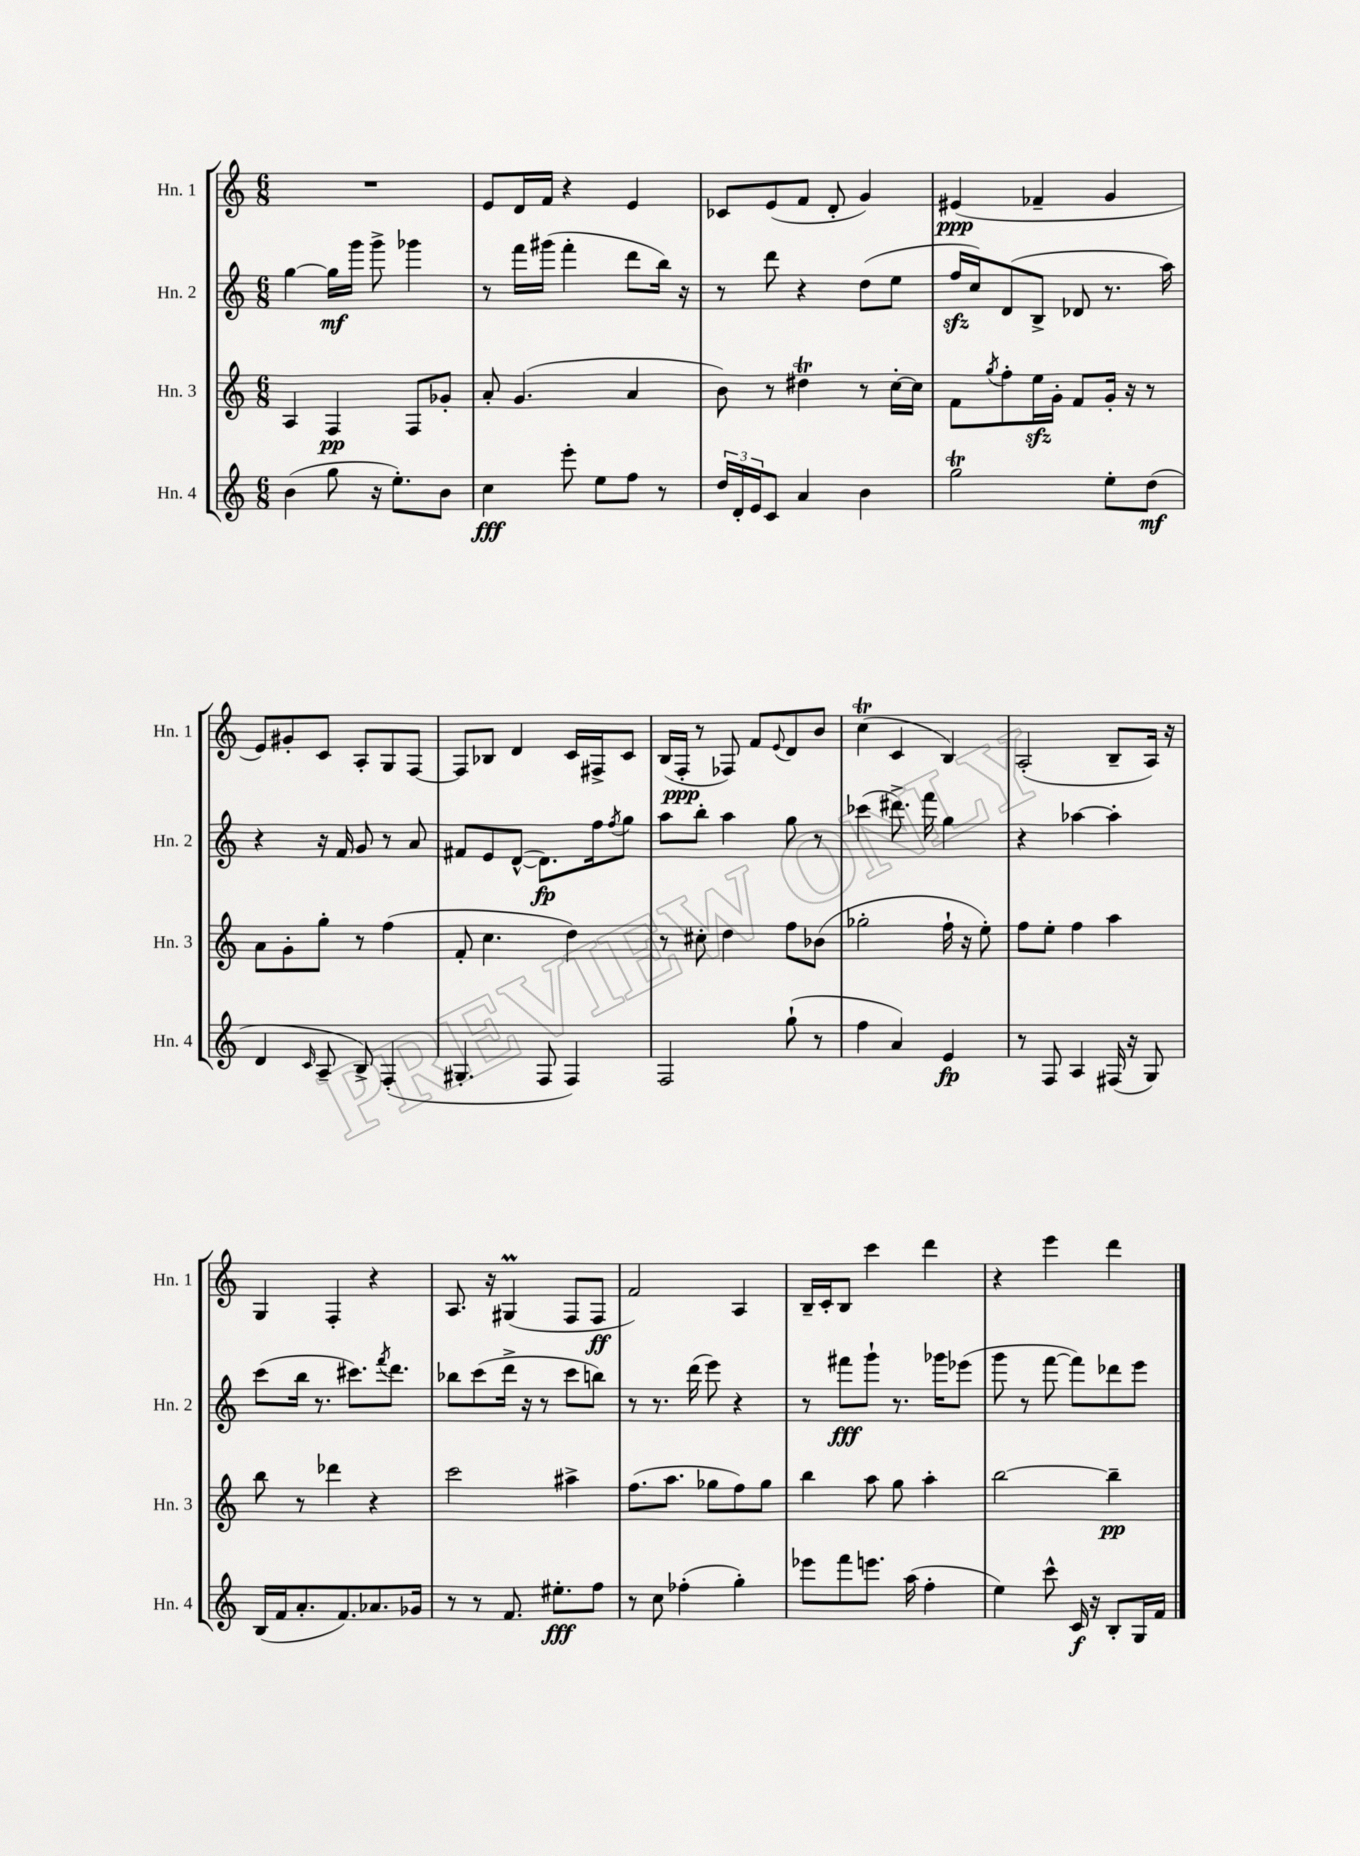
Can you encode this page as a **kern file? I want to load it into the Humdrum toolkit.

**kern	**kern	**kern	**kern
*staff4	*staff3	*staff2	*staff1
*clefG2	*clefG2	*clefG2	*clefG2
*k[]	*k[]	*k[]	*k[]
*M6/8	*M6/8	*M6/8	*M6/8
(4b\	4A/	[4gg\	2.r
8gg\	4F/	16gg\]LL	.
.	.	16ggg\JJ	.
16r	.	8ggg^\	.
8.ee'\L)	.	.	.
.	8F/L	4ggg-\	.
8b\J	8g-'/J	.	.
=	=	=	=
4cc\	8a'/	8r	8e/L
.	(4.g/	16fff\LL	16d/L
.	.	(16ggg#\JJ	16f/JJ
8eee'\	.	4fff'\	4r
8ee\L	.	.	.
8ff\J	4a/	8ddd\L	4e/
8r	.	16bb\Jk)	.
.	.	16r	.
=	=	=	=
24dd/LL	8b\)	8r	8c-/L
24d'/	.	.	.
24e/J	.	.	.
8c/J	8r	8ddd\	(8e/
4a/	4dd#\	4r	8f/J
.	.	.	8d'/
4b\	8r	(8dd\L	4g/)
.	[16cc'\LL	8ee\J	.
.	16cc\]JJ	.	.
=	=	=	=
2gg\	8f\L	16ff/LL	(4e#/
.	.	16cc/J)	.
.	8qgg/	.	.
.	8ff'\	(8d/	.
.	16ee\L	8B^/J	4f-~/
.	16g'\JJ	.	.
.	8f/L	8d-/	.
8ee'\L	16g'/Jk	8.r	4g/
.	16r	.	.
(8dd\J	8r	.	.
.	.	16aa\)	.
=	=	=	=
4d/	8a\L	4r	8e/L)
.	8g'\	.	8g#'/
16qqc/	.	.	.
8A~/	8gg'\J	16r	8c/J
.	.	16f/	.
8B^/)	8r	8g/	8A'/L
(4F'/	(4ff\	8r	8G/
.	.	8a/	[8F/J
=	=	=	=
4.G#'/	8f'/	8f#/L	8F/]L
.	4.cc\	8e/	8B-/J
.	.	([8d^^/J	4d/
8F/	.	8.d\]L)	.
4F/)	4dd\)	.	16c/LL
.	.	16ff\k	16F#^/J
.	.	8qff/	.
.	.	8gg\J	8c/J
=	=	=	=
2F/	8r	8aa\L	(16B/LL
.	.	.	16F'/JJ
.	8cc#'\	8bb'\J	8r
.	4dd\	4aa\	8F-/)
.	.	.	8f/L
.	.	.	8qqe/
(8gg`\	8ff\L	8gg\	8d/
8r	(8b-\J	8r	8b/J
=	=	=	=
4ff\	2gg-'\	(4ccc-\	(4cc\
4a/)	.	8.ddd#^\)	4c/
.	.	16fff\	.
4e/	16ff`\	4gg\	4B/)
.	16r	.	.
.	8ee'\)	.	.
=	=	=	=
8r	8ff\L	4r	(2A'/
8F/	8ee'\J	.	.
4A/	4ff\	[4aa-\	.
(16F#/	4aa\	4aa-'\]	8B~/L
16r	.	.	.
8G/)	.	.	16A/Jk)
.	.	.	16r
=	=	=	=
(16B/LL	8bb\	(8ccc\L	4G/
16f/J	.	.	.
8.a'/	8r	16bb\Jk	.
.	.	8.r	.
.	4ddd-\	.	4F'/
8.f/)	.	.	.
.	.	8.ccc#\L)	.
8.a-/	4r	.	4r
.	.	8qfff/	.
.	.	8.ddd\J	.
16g-/Jk	.	.	.
=	=	=	=
8r	2ccc\	8bb-\L	8.A/
8r	.	(8ccc\	.
.	.	.	16r
8.f/	.	16ddd^\Jk	(4G#/
.	.	16r	.
.	.	8r	.
8.ee#'\L	.	.	.
.	4aa#^\	8ccc\L	8F/L
8ff\J	.	8bb\J)	8F/J
=	=	=	=
8r	(8.ff\L	8r	2f/)
8cc\	.	8.r	.
.	8.aa\J	.	.
(4ff-'\	.	.	.
.	.	(16ddd\	.
.	8gg-\L	8eee\)	.
4gg'\)	8ff\)	4r	4A/
.	8gg-\J	.	.
=	=	=	=
8eee-\L	4bb\	8r	16B~/LL
.	.	.	16c'/J
8fff\	.	8fff#\L	8B/J
8.eee\J	8aa\	8ggg`\J	4ccc\
.	8gg\	8.r	.
(16aa\	.	.	.
4ff'\	4aa'\	.	4ddd\
.	.	16ggg-\LK	.
.	.	(8eee-\J	.
=	=	=	=
4ee\)	[2bb\	8ggg\	4r
.	.	8r	.
8ccc^^\	.	[8fff\	4eee\
16c/	.	8fff\]L)	.
16r	.	.	.
8B'/L	4bb~\]	8ddd-\	4ddd\
16G/L	.	8eee\J	.
16f/JJ	.	.	.
==	==	==	==
*-	*-	*-	*-
